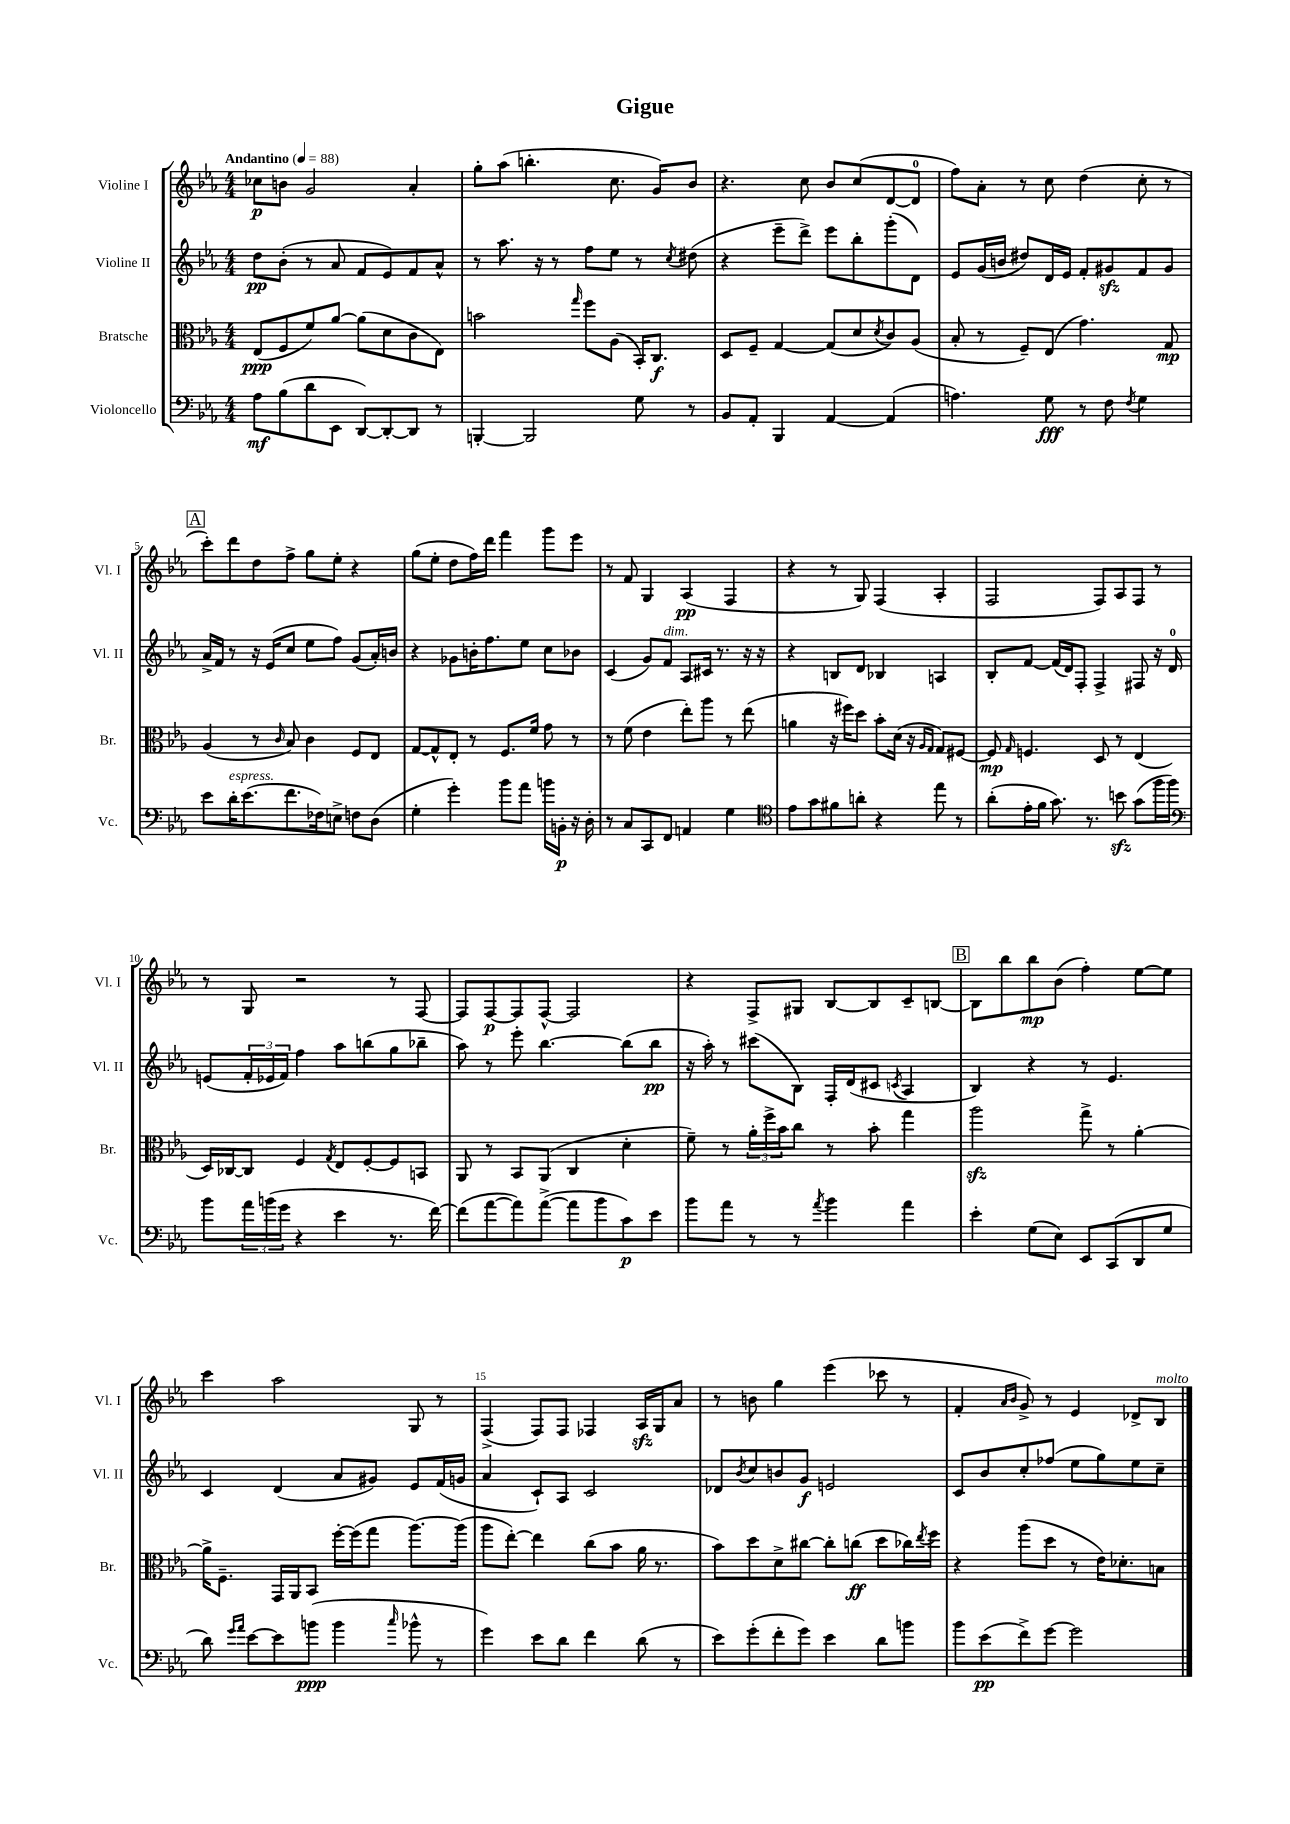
\header { title = "Gigue" }
<<
\new StaffGroup <<
\new Staff = "s0" \with { instrumentName = "Violine I" shortInstrumentName = "Vl. I" } {
    \clef treble \key ees \major \numericTimeSignature \time 4/4 \tempo "Andantino" 4 = 88
    ces''8\p b'8 g'2 aes'4-. |
    g''8-. aes''8( b''4.-. c''8. g'16) bes'8 |
    r4. c''8 bes'8 c''8( d'8~ d'8-0 |
    f''8) aes'8-. r8 c''8 d''4( c''8-. r8 |
    \mark \markup { \box "A" } c'''8-.) d'''8 d''8 f''8-> g''8 ees''8-. r4 |
    g''8( ees''8-. d''8 f''16) d'''16 f'''4 g'''8 ees'''8 |
    r8 f'8 g4 aes4\pp( f4 |
    r4 r8 g8) f4( aes4-. |
    f2 f8) aes8 f8 r8 |
    r8 g8 r2 r8 f8~ |
    f8 f8~\p f8 f8~-^ f2 |
    r4 f8-> gis8 bes8~ bes8 c'8-- b8~ |
    \mark \markup { \box "B" } b8 bes''8 bes''8\mp bes'8( f''4-.) ees''8~ ees''8 |
    c'''4 aes''2 g8 r8 |
    f4->( f8) f8 fes4 aes16\sfz g16 aes'8 |
    r8 b'8 g''4 ees'''4( ces'''8 r8 |
    f'4-. \grace { aes'16 bes'16 } g'8->) r8 ees'4 des'8-> bes8^\markup { \italic "molto" } \bar "|." |
}
\new Staff = "s1" \with { instrumentName = "Violine II" shortInstrumentName = "Vl. II" } {
    \clef treble \key ees \major \numericTimeSignature \time 4/4
    d''8\pp bes'8-.( r8 aes'8 f'8 ees'8) f'8 aes'8-^ |
    r8 aes''8. r16 r8 f''8 ees''8 r8 \acciaccatura { c''8 } dis''8( |
    r4 ees'''8-- d'''8->) ees'''8 bes''8-. g'''8-.( d'8) |
    ees'8 g'16( b'16 dis''8) d'16 ees'16 f'8-. gis'8\sfz f'8 gis'8 |
    \mark \markup { \box "A" } aes'16-> f'16 r8 r16 ees'16( c''8 ees''8 f''8) g'8( aes'16-.) b'16 |
    r4 ges'8 b'16-. f''8. ees''8 c''8 bes'8 |
    c'4( g'8) f'8^\markup { \italic "dim." } aes8 cis'16 r8. r16 r16 |
    r4 b8 d'8 bes4 a4 |
    bes8-. f'8~ f'16( d'16) f8-. f4-> fis8 r16 d'16-0 |
    e'8( \tuplet 3/2 { f'16-. ees'16 f'16) } f''4 aes''8 b''8( g''8 bes''8-- |
    aes''8) r8 ees'''8-. bes''4.~ bes''8( bes''8\pp |
    r16 aes''16-.) r8 cis'''8( bes8) f16-. d'16( cis'8 \acciaccatura { c'8 } aes4 |
    \mark \markup { \box "B" } bes4) r4 r8 ees'4. |
    c'4 d'4( aes'8 gis'8) ees'8 f'16( g'16 |
    aes'4 c'8-!) aes8 c'2 |
    des'8 \acciaccatura { bes'8 } c''8 b'8 g'8\f e'2 |
    c'8 bes'8 c''8-. fes''8( ees''8 g''8) ees''8 c''8-- \bar "|." |
}
\new Staff = "s2" \with { instrumentName = "Bratsche" shortInstrumentName = "Br." } {
    \clef alto \key ees \major \numericTimeSignature \time 4/4
    ees8\ppp( f8 f'8) aes'8~ aes'8( d'8 c'8 ees8) |
    b'2 \grace { g''16 } f''8 aes8( bes,16-.) c8.\f |
    d8 f8-- g4~ g8( d'8 \acciaccatura { d'8 } c'8) aes8( |
    bes8-. r8 f8--) ees8( g'4.) g8\mp |
    \mark \markup { \box "A" } aes4( r8 \grace { c'16 } bes8) c'4 f8 ees8 |
    g8~ g8-^ ees8-. r8 f8. f'16 g'8 r8 |
    r8 f'8( ees'4 ees''8-.) aes''8 r8 ees''8( |
    a'4 r16 fis''16) d''8 bes'8-. d'16( r16 \grace { aes16 g16 } g8) fis8~ |
    fis8\mp \grace { g16 } f4. d8 r8 ees4( |
    d16) ces16~ ces8 f4 \acciaccatura { g8 } ees8 f8~-. f8 b,8 |
    aes,8 r8 bes,8 aes,8( c4 d'4-. |
    f'8--) r8 \tuplet 3/2 { aes'16-. f''16-> bes'16 } c''8 r8 bes'8-. g''4 |
    \mark \markup { \box "B" } aes''2\sfz g''8-> r8 aes'4~-. |
    aes'16-> f8.-- g,16 aes,16 bes,8 f''16~-. f''16( g''8 aes''8.~) aes''16( |
    aes''8 ees''8~-.) ees''4 c''8( bes'8 aes'16 r8. |
    bes'8) d''8 d'8-> cis''8~ cis''8-. c''8\ff( d''8 ces''16) \acciaccatura { ees''8 } f''16 |
    r4 aes''8( d''8 r8 ees'16) des'8.-. b8 \bar "|." |
}
\new Staff = "s3" \with { instrumentName = "Violoncello" shortInstrumentName = "Vc." } {
    \clef bass \key ees \major \numericTimeSignature \time 4/4
    aes8\mf bes8( d'8 ees,8 d,8~) d,8~-. d,8 r8 |
    b,,4~-. b,,2 g8 r8 |
    bes,8 aes,8-. bes,,4 aes,4~ aes,4( |
    a4.) g8\fff r8 f8 \acciaccatura { f8 } g4 |
    \mark \markup { \box "A" } ees'8 d'16-.^\markup { \italic "espress." } ees'8.( f'8. fes16) e8-> f8 d8( |
    g4-. g'4-.) bes'8 aes'8 b'16 b,16-.\p r16 d16-. |
    r8 c8 c,8 f,8 a,4 g4 |
    \clef tenor ees'8 g'8 fis'8 a'8-. r4 ees''8 r8 |
    aes'8-.( ees'16-. f'16 g'8.) r8. b'8\sfz g'8( f''16 f''16) |
    \clef bass bes'8 \tuplet 3/2 { aes'16 b'16( g'16 } r4 ees'4 r8. f'16~) |
    f'8( aes'8~ aes'8) aes'8~->( aes'8 bes'8 c'8\p) ees'8 |
    bes'8 aes'8 r8 r8 \acciaccatura { aes'8 } bes'4 aes'4 |
    \mark \markup { \box "B" } ees'4-. g8( ees8) ees,8 c,8( d,8 g8 |
    d'8) \grace { g'16 aes'16 } ees'8~ ees'8 b'8\ppp( b'4 \grace { c''16 } bes'8-^ r8 |
    g'4) ees'8 d'8 f'4 d'8( r8 |
    ees'8) g'8-.( f'8-. g'8) ees'4 d'8 b'8 |
    bes'8 ees'8\pp( f'8->) g'8~ g'2 \bar "|." |
}
>>
>>
\layout { \context { \Score \override BarNumber.break-visibility = ##(#f #t #t) barNumberVisibility = #(every-nth-bar-number-visible 5) } }
